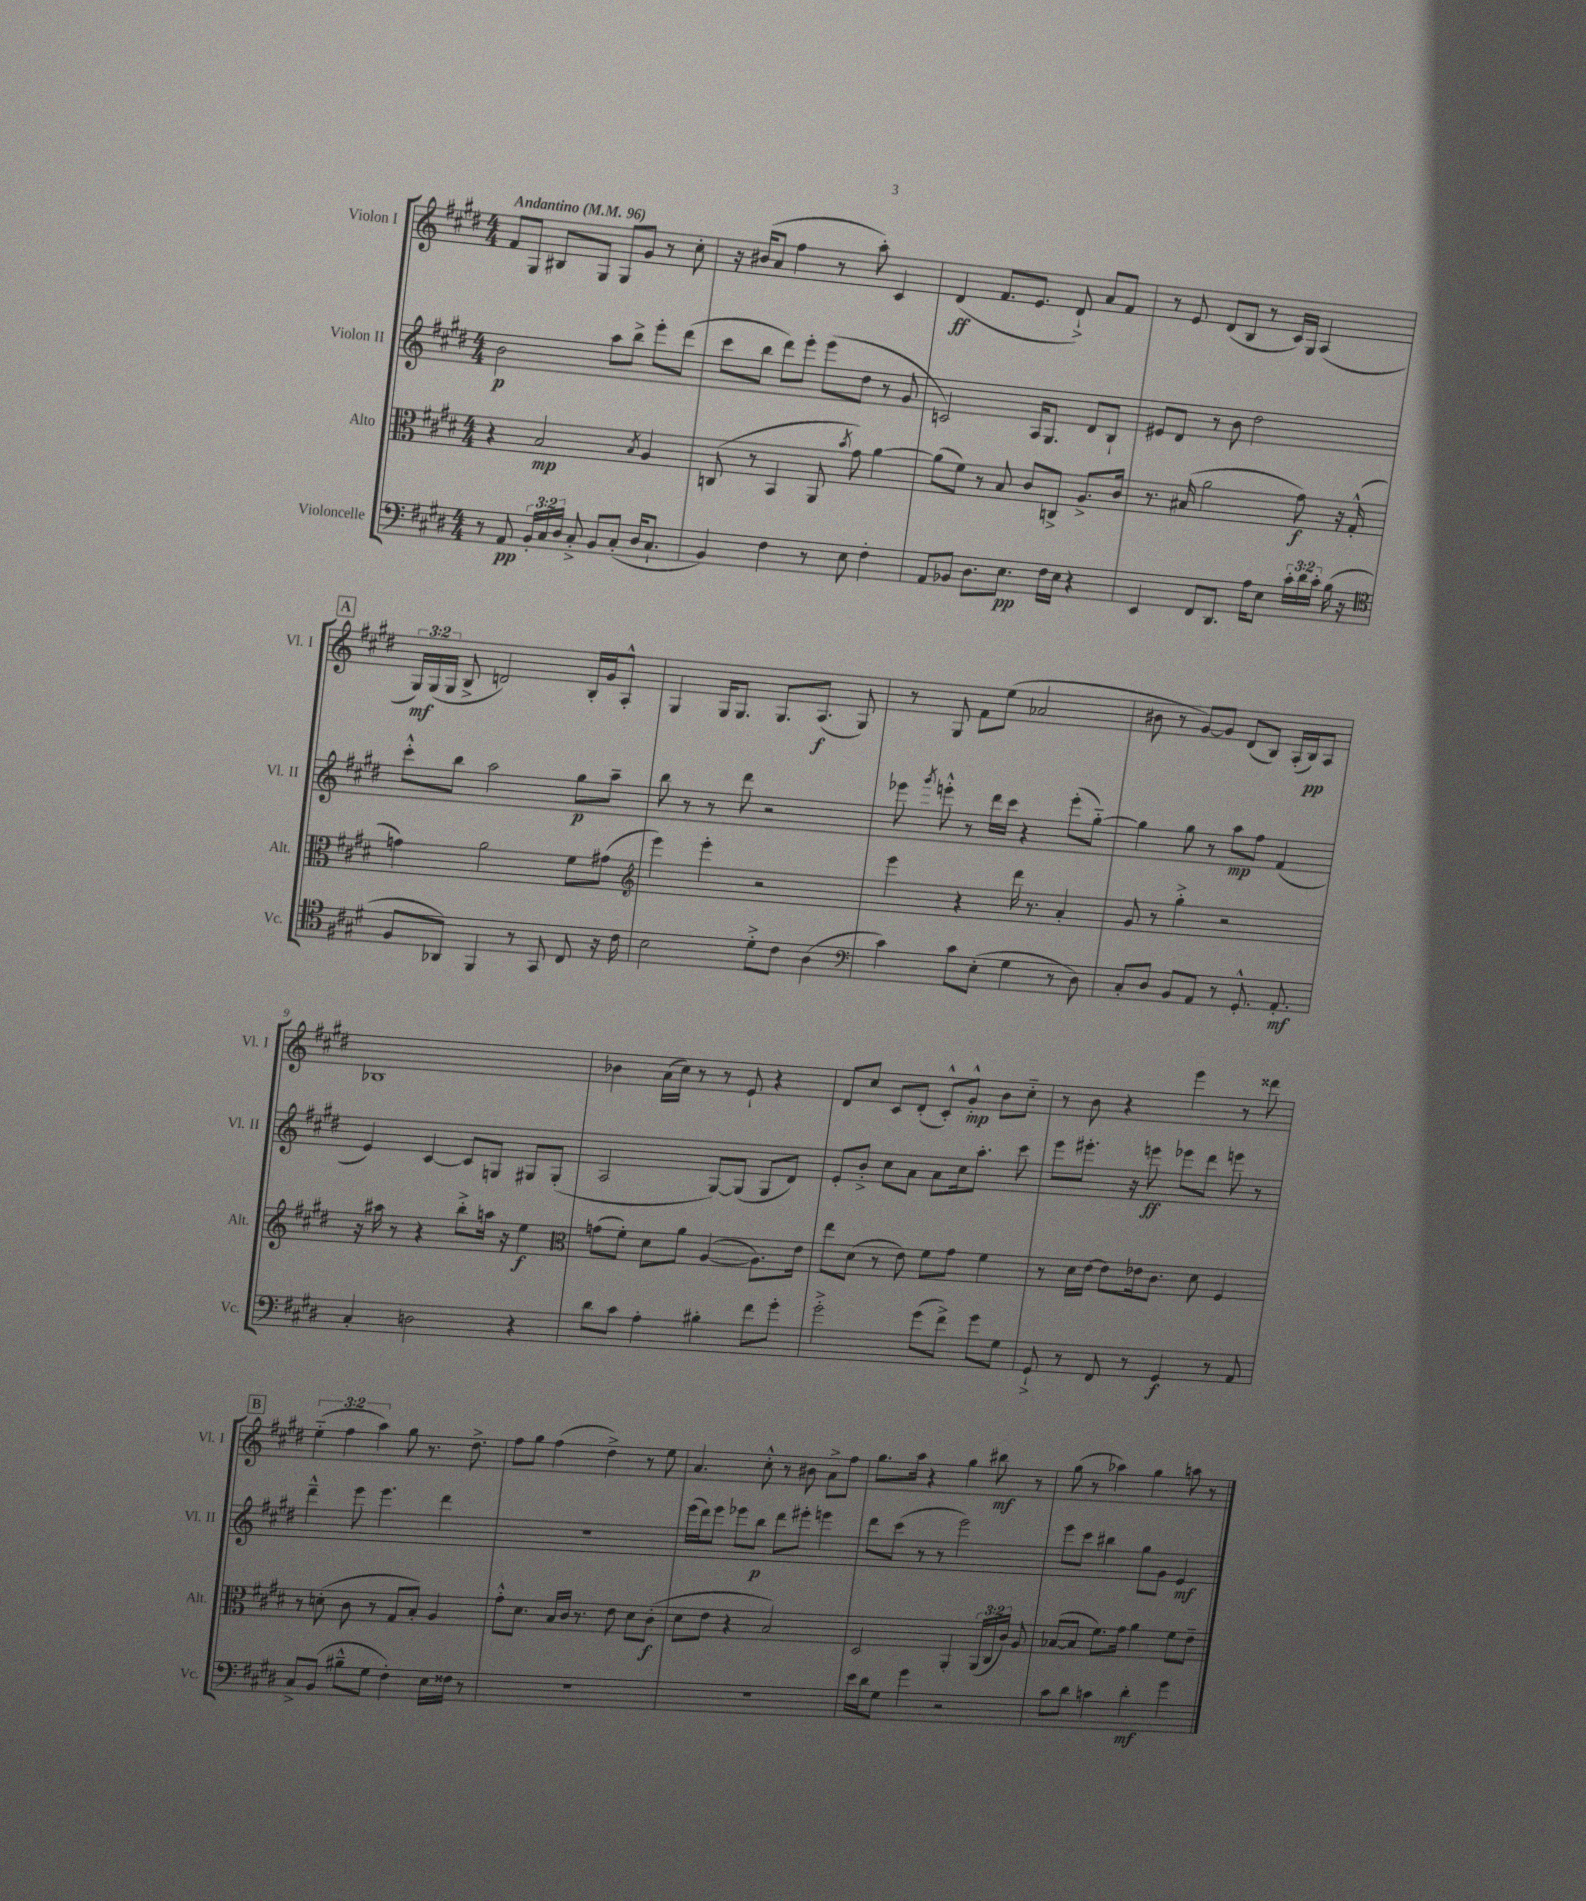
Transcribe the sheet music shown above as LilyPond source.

<<
\new StaffGroup <<
\new Staff = "s0" \with { instrumentName = "Violon I" shortInstrumentName = "Vl. I" } {
    \clef treble \key e \major \numericTimeSignature \time 4/4 \override Staff.TupletNumber.text = #tuplet-number::calc-fraction-text \tempo "Andantino" 4 = 96
    \autoBeamOff fis'8[ gis8] bis8[ gis8] gis8[ gis'8] r8 cis''8-. |
    r16 bis'16[( a'8] fis''4 r8 a''8-.) cis'4 |
    dis'4\ff( fis'8.[ e'8.] dis'8-!->) a'8[ fis'8] |
    r8 e'8 dis'8[( b8] r8 cis'16[) gis16] a4( |
    \mark \markup { \box "A" } \tuplet 3/2 { gis16[\mf) gis16( gis16] } b8-> d'2) b16[-. gis'16 a8]-.-^ |
    gis4 gis16[ gis8.] gis8.[ a8.]\f( gis8) |
    r8 gis8 fis'8[ e''8]( aes'2 |
    bis'8 r8 gis'8[~) gis'8] dis'8[( b8]) a16[-.( b16\pp) a8] |
    bes1 |
    bes'4 a'16[( cis''16]) r8 r8 e'8-! r4 |
    dis'8[ cis''8] cis'8[ dis'8]-.( cis'8[-.-^) gis'8]-.-^\mp b'8[ cis''8]-_ |
    r8 b'8 r4 e'''4 r8 disis'''8 |
    \mark \markup { \box "B" } \tuplet 3/2 { e''4-_( fis''4 a''4) } gis''8 r8. dis''8.-> |
    fis''8[ gis''8] fis''4( dis''4->) r8 e''8 |
    a'4. cis''8-.-^ r8 bis'8 a'8[-> fis''8] |
    gis''8.[ a''16] r4 gis''4 bis''8\mf r8 |
    gis''8( r8 aes''4) gis''4 a''8 r8 \bar "|." |
}
\new Staff = "s1" \with { instrumentName = "Violon II" shortInstrumentName = "Vl. II" } {
    \clef treble \key e \major \numericTimeSignature \time 4/4
    \autoBeamOff b'2\p a''8[ b''8]-> e'''8[-. dis'''8]( |
    cis'''8[ b''8] dis'''8[) e'''8]-. e'''8[( dis''8] r8 gis'8 |
    c'2) a16[ gis8.] dis'8[ b8]-! |
    eis'8[ dis'8] r8 b'8 dis''2 |
    \mark \markup { \box "A" } cis'''8[-.-^ b''8] a''2 gis''8[\p a''8]-- |
    b''8 r8 r8 dis'''8 r2 |
    ees'''8 \acciaccatura { gis'''8 } e'''8-.-^ r8 dis'''16[ cis'''16] r4 e'''8[-.( gis''8]~-_) |
    gis''4 gis''8 r8 a''8[\mp fis''8] fis'4( |
    e'4) cis'4~ cis'8[ g8] gis8[ gis8]-.( |
    a2 gis8[~) gis8]( gis8[ dis'8]) |
    e'8[-. b'8]-.-> cis''8[ a'8] a'8[ cis''16 a''8.]-. cis'''8 |
    e'''8[ eis'''8.]-. r16 e'''8\ff ees'''8[ dis'''8] e'''8 r8 |
    \mark \markup { \box "B" } dis'''4---^ e'''8 e'''4. dis'''4 |
    R1 |
    e'''16[( dis'''16) e'''8] ees'''8[ b''8]\p dis'''8[ eis'''8]-. e'''4 |
    dis'''8[ cis'''8]( r8 r8 e'''2) |
    e'''8[ cis'''8] bis''4 gis''8[ gis'8] e'4\mf \bar "|." |
}
\new Staff = "s2" \with { instrumentName = "Alto" shortInstrumentName = "Alt." } {
    \clef alto \key e \major \numericTimeSignature \time 4/4 \override Staff.TupletNumber.text = #tuplet-number::calc-fraction-text
    \autoBeamOff r4 b2\mp \acciaccatura { b8 } a4 |
    c8( r8 b,4 a,8 \acciaccatura { b'8 } gis'8) a'4~ |
    a'8[( fis'8]) r8 b8 cis'8[ c8]-> a8.[-> cis'16] |
    r8. bis16( a'2 gis'8\f) r16 gis16-.-^( |
    \mark \markup { \box "A" } g'4) a'2 fis'8[ gis'8]( |
    \clef treble e'''4) e'''4-. r2 |
    e'''4 r4 dis'''16 r8. a'4-. |
    gis'8 r8 gis''4-.-> r2 |
    r16 ais''16 r8 r4 b''8[-.-> a''16] r16 e''4\f |
    \clef alto g'8[( fis'8]-.) dis'8[ a'8] a4~( a8.[) e'16] |
    e''8[ dis'8]( r8 e'8) fis'8[ gis'8] fis'4 |
    r8 dis'16[ e'16]~ e'8[ ees'16 cis'8.] dis'8 fis4 |
    \mark \markup { \box "B" } r8 d'8-.( cis'8 r8 gis8[ b8]-.) a4 |
    gis'8[-.-^ dis'8.] b16[ cis'16] r8. e'8 dis'8[ cis'8]-.\f( |
    dis'8[ e'8] r4 b2) |
    dis2 a,4-. \tuplet 3/2 { a,16[( cis16 cis'16]) } a8 |
    bes8[~( bes8] fis'8.[) gis'16] a'4 fis'8[ e'8]-- \bar "|." |
}
\new Staff = "s3" \with { instrumentName = "Violoncelle" shortInstrumentName = "Vc." } {
    \clef bass \key e \major \numericTimeSignature \time 4/4 \override Staff.TupletNumber.text = #tuplet-number::calc-fraction-text
    \autoBeamOff r8 a,8\pp \tuplet 3/2 { b,16[-. cis16 dis16] } cis8-.-> b,8[ cis8]-.( dis16[ cis8.]-! |
    b,4) fis4 r8 e8 fis4-. |
    a,8[ bes,8] dis8.[ e8.]\pp fis16[ e16] r4 |
    e,4 fis,8[ dis,8.] a16[ e8] \tuplet 3/2 { cis'16[-. dis'16 cis'16]-. } b16( r16 |
    \mark \markup { \box "A" } \clef tenor fis8[ aes,8]) fis,4 r8 gis,8 cis8 r16 cis'16 |
    b2 dis'8[-.-> cis'8] a4( |
    \clef bass cis'4) cis'8[ e8]-.( gis4 r8 dis8) |
    cis8[-. dis8] b,8[ a,8] r8 gis,8.-.-^ a,8.-.\mf |
    cis4-. d2 r4 |
    dis'8[ cis'8] a4-. bis4-. fis'8[ gis'8]-. |
    gis'2-.-> gis'8[( fis'8]->) gis'8[ gis8] |
    gis,8-!-> r8 fis,8 r8 gis,4\f r8 a,8 |
    \mark \markup { \box "B" } cis8[-> b,8]( bis8[---^ gis8] fis4-.) e16[ fisis16] r8 |
    R1 |
    R1 |
    e'16[ dis'16 gis8] gis'4 r2 |
    cis'8[ dis'8] c'4 dis'4-.\mf gis'4 \bar "|." |
}
>>
>>
